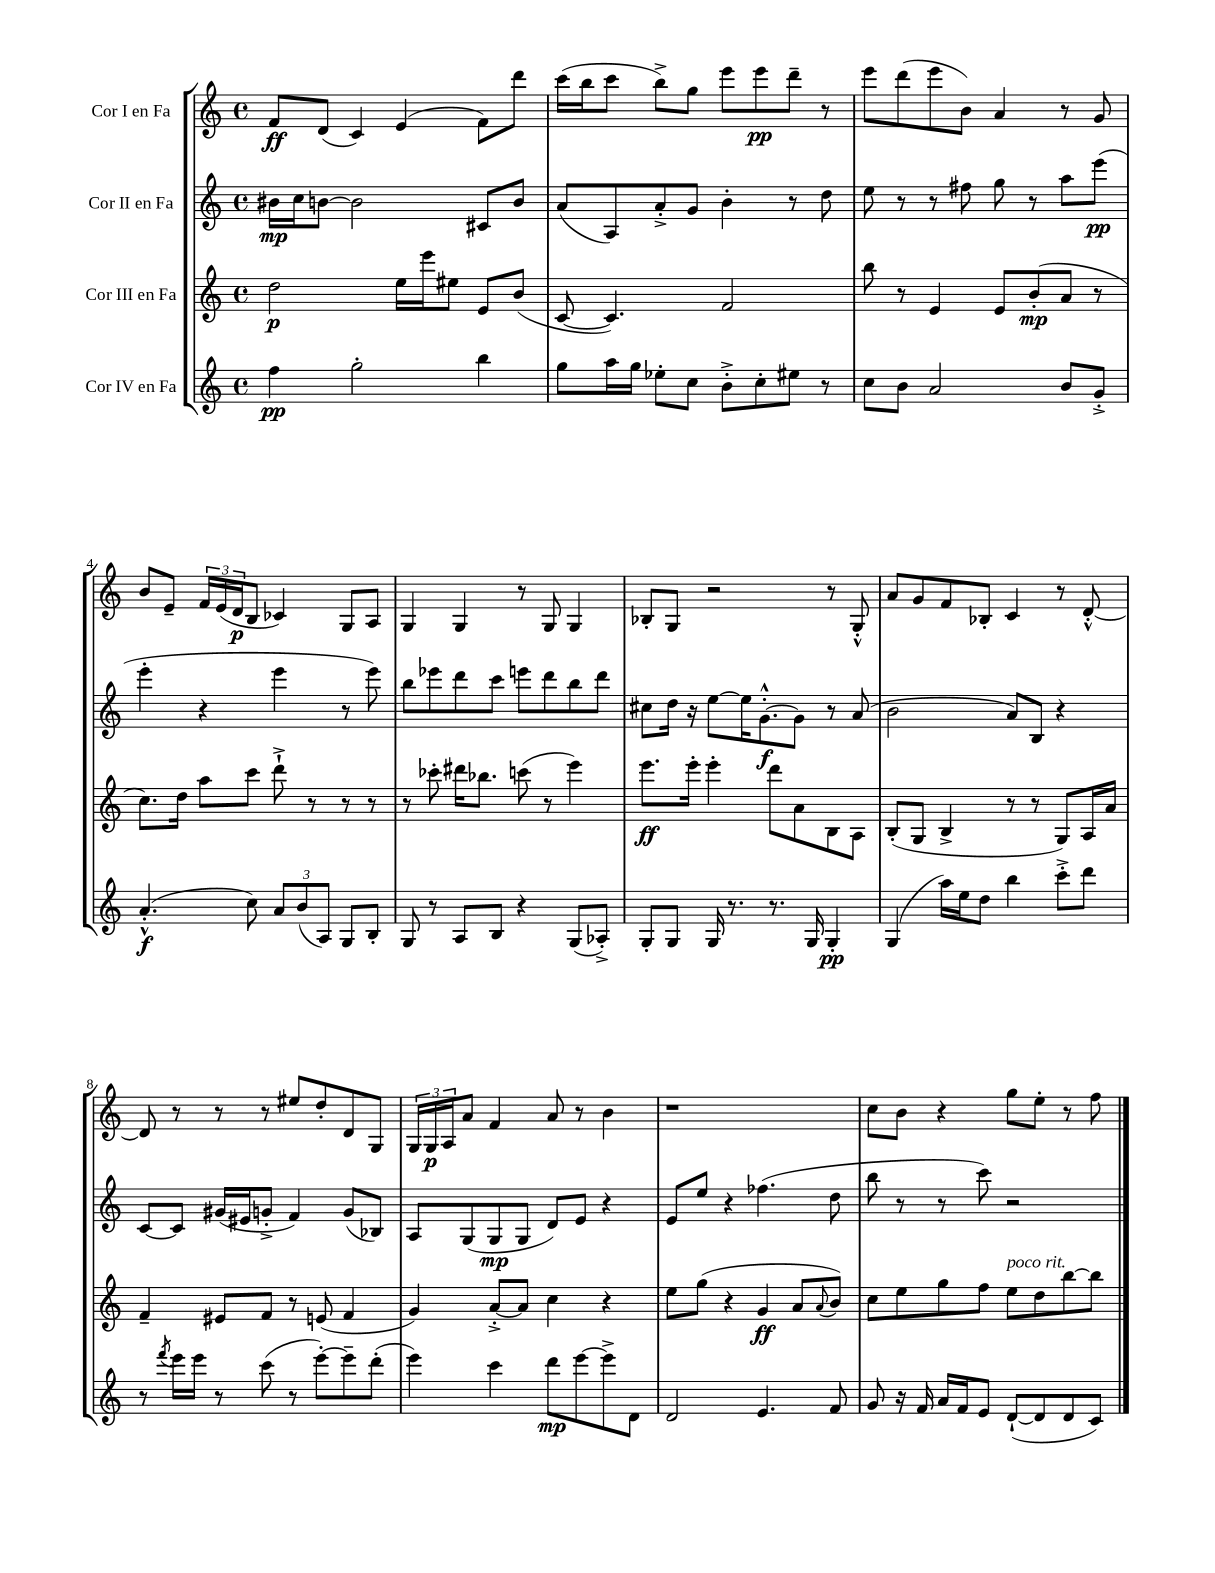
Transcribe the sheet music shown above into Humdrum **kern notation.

**kern	**dynam	**kern	**dynam	**kern	**dynam	**kern	**dynam
*part4	*part4	*part3	*part3	*part2	*part2	*part1	*part1
*staff4	*staff4	*staff3	*staff3	*staff2	*staff2	*staff1	*staff1
*I"Cor IV en Fa	*	*I"Cor III en Fa	*	*I"Cor II en Fa	*	*I"Cor I en Fa	*
*clefG2	*	*clefG2	*	*clefG2	*	*clefG2	*
*k[]	*	*k[]	*	*k[]	*	*k[]	*
*M4/4	*	*M4/4	*	*M4/4	*	*M4/4	*
*met(c)	*	*met(c)	*	*met(c)	*	*met(c)	*
=1	=1	=1	=1	=1	=1	=1	=1
4ff\	pp	2dd\	p	16b#X\LL	mp	8f/L	ff
.	.	.	.	16cc\J	.	.	.
.	.	.	.	[8bn\J	.	(8d/J	.
2gg'\	.	.	.	2b\]	.	4c/)	.
.	.	16ee\LL	.	.	.	(4e/	.
.	.	16eee\J	.	.	.	.	.
.	.	8ee#X\J	.	.	.	.	.
4bb\	.	8e/L	.	8c#X/L	.	8f\L)	.
.	.	(8b/J	.	8b/J	.	8ddd\J	.
=2	=2	=2	=2	=2	=2	=2	=2
8gg\L	.	[8c/	.	(8a/L	.	(16ccc\LL	.
.	.	.	.	.	.	16bb\J	.
16aa\L	.	4.c/])	.	8A/)	.	8ccc\J	.
16gg\JJ	.	.	.	.	.	.	.
8ee-X'\L	.	.	.	8a'^/	.	8bb^\L)	.
8cc\J	.	.	.	8g/J	.	8gg\J	.
8b'^\L	.	2f/	.	4b'\	.	8eee\L	.
8cc'\	.	.	.	.	.	8eee\	pp
8ee#X\J	.	.	.	8r	.	8ddd~\J	.
8r	.	.	.	8dd\	.	8r	.
=3	=3	=3	=3	=3	=3	=3	=3
8cc\L	.	8bb\	.	8ee\	.	8eee\L	.
8b\J	.	8r	.	8r	.	(8ddd\	.
2a/	.	4e/	.	8r	.	8eee\	.
.	.	.	.	8ff#X\	.	8b\J)	.
.	.	8e/L	.	8gg\	.	4a/	.
.	.	(8b'/	mp	8r	.	.	.
8b/L	.	8a/J	.	8aa\L	.	8r	.
8g'^/J	.	8r	.	(8eee\J	pp	8g/	.
!!LO:LB:g=z
=4	=4	=4	=4	=4	=4	=4	=4
(4.a'^^/	f	8.cc\L)	.	4eee'\	.	8b/L	.
.	.	.	.	.	.	8e~/J	.
.	.	16dd\Jk	.	.	.	.	.
.	.	8aa\L	.	4r	.	24f/LL	.
.	.	.	.	.	.	(24e/	.
.	.	.	.	.	.	24d/J	p
8cc\)	.	8ccc\J	.	.	.	8B/J	.
12a/L	.	8ddd`^\	.	4eee\	.	4c-X/)	.
(12b/	.	.	.	.	.	.	.
.	.	8r	.	.	.	.	.
12A/J)	.	.	.	.	.	.	.
8G/L	.	8r	.	8r	.	8G/L	.
8B'/J	.	8r	.	8eee\)	.	8A/J	.
=5	=5	=5	=5	=5	=5	=5	=5
8G/	.	8r	.	8bb\L	.	4G/	.
8r	.	8ccc-X'\	.	8eee-X\	.	.	.
8A/L	.	16ddd#X\KL	.	8ddd\	.	4G/	.
.	.	8.bb-X\J	.	.	.	.	.
8B/J	.	.	.	8ccc\J	.	.	.
4r	.	(8cccn\	.	8eeen\L	.	8r	.
.	.	8r	.	8ddd\	.	8G/	.
(8G/L	.	4eee\)	.	8bb\	.	4G/	.
8A-X'^/J)	.	.	.	8ddd\J	.	.	.
=6	=6	=6	=6	=6	=6	=6	=6
8G'/L	.	8.eee\L	ff	8cc#X\L	.	8B-X'/L	.
8G/J	.	.	.	16dd\Jk	.	8G/J	.
.	.	16eee'\Jk	.	16r	.	.	.
16G/	.	4eee'\	.	[8ee\L	.	2r	.
8.r	.	.	.	.	.	.	.
.	.	.	.	16ee\K]	.	.	.
.	.	.	.	[8.g'^^\	f	.	.
8.r	.	8ddd\L	.	.	.	.	.
.	.	8a\	.	8g\J]	.	.	.
16G/	.	.	.	.	.	.	.
4G'/	pp	8B\	.	8r	.	8r	.
.	.	8A\J	.	(8a/	.	8G'^^/	.
=7	=7	=7	=7	=7	=7	=7	=7
(4G/	.	(8B'/L	.	2b\	.	8a/L	.
.	.	8G/J	.	.	.	8g/	.
16aa\LL)	.	4B^/	.	.	.	8f/	.
16ee\J	.	.	.	.	.	.	.
8dd\J	.	.	.	.	.	8B-X'/J	.
4bb\	.	8r	.	8a/L)	.	4c/	.
.	.	8r	.	8B/J	.	.	.
8ccc'^\L	.	8G/L)	.	4r	.	8r	.
8ddd\J	.	16A/L	.	.	.	[8d'^^/	.
.	.	16a/JJ	.	.	.	.	.
!!LO:LB:g=z
=8	=8	=8	=8	=8	=8	=8	=8
8r	.	4f~/	.	[8c/L	.	8d/]	.
8qfff/	.	.	.	.	.	.	.
16eee\LL	.	.	.	8c/J]	.	8r	.
16eee\JJ	.	.	.	.	.	.	.
8r	.	8e#X/L	.	(16g#X/LL	.	8r	.
.	.	.	.	16e#X/J	.	.	.
(8ccc\	.	8f/J	.	8gn'^/J	.	8r	.
8r	.	8r	.	4f/)	.	8ee#X/L	.
[8eee'\L)	.	(8en/	.	.	.	8dd'/	.
8eee~\]	.	4f/	.	(8g/L	.	8d/	.
(8ddd'\J	.	.	.	8B-X/J)	.	8G/J	.
=9	=9	=9	=9	=9	=9	=9	=9
4eee\)	.	4g/)	.	8A/L	.	24G/LL	.
.	.	.	.	.	.	24G/	p
.	.	.	.	.	.	24A/J	.
.	.	.	.	(8G/	.	8a/J	.
4ccc\	.	[8a'^/L	.	8G/	mp	4f/	.
.	.	8a/J]	.	8G/J	.	.	.
8ddd\L	mp	4cc\	.	8d/L)	.	8a/	.
[8eee\	.	.	.	8e/J	.	8r	.
8eee^\]	.	4r	.	4r	.	4b\	.
8d\J	.	.	.	.	.	.	.
=10	=10	=10	=10	=10	=10	=10	=10
2d/	.	8ee\L	.	8e/L	.	1r	.
.	.	(8gg\J	.	8ee/J	.	.	.
.	.	4r	.	4r	.	.	.
4.e/	.	4g/	ff	(4.ff-X\	.	.	.
.	.	8a/L	.	.	.	.	.
.	.	8qqa/	.	.	.	.	.
8f/	.	8b/J)	.	8dd\	.	.	.
=11	=11	=11	=11	=11	=11	=11	=11
8g/	.	8cc\L	.	8bb\	.	8cc\L	.
16r	.	8ee\	.	8r	.	8b\J	.
16f/	.	.	.	.	.	.	.
16a/LL	.	8gg\	.	8r	.	4r	.
16f/J	.	.	.	.	.	.	.
8e/J	.	8ff\J	.	8ccc\)	.	.	.
!	!	!LO:TX:a:i:t=poco rit.	!	!	!	!	!
([8d`/L	.	8ee\L	.	2r	.	8gg\L	.
8d/]	.	8dd\	.	.	.	8ee'\J	.
8d/	.	[8bb\	.	.	.	8r	.
8c/J)	.	8bb\J]	.	.	.	8ff\	.
==	==	==	==	==	==	==	==
*-	*-	*-	*-	*-	*-	*-	*-
